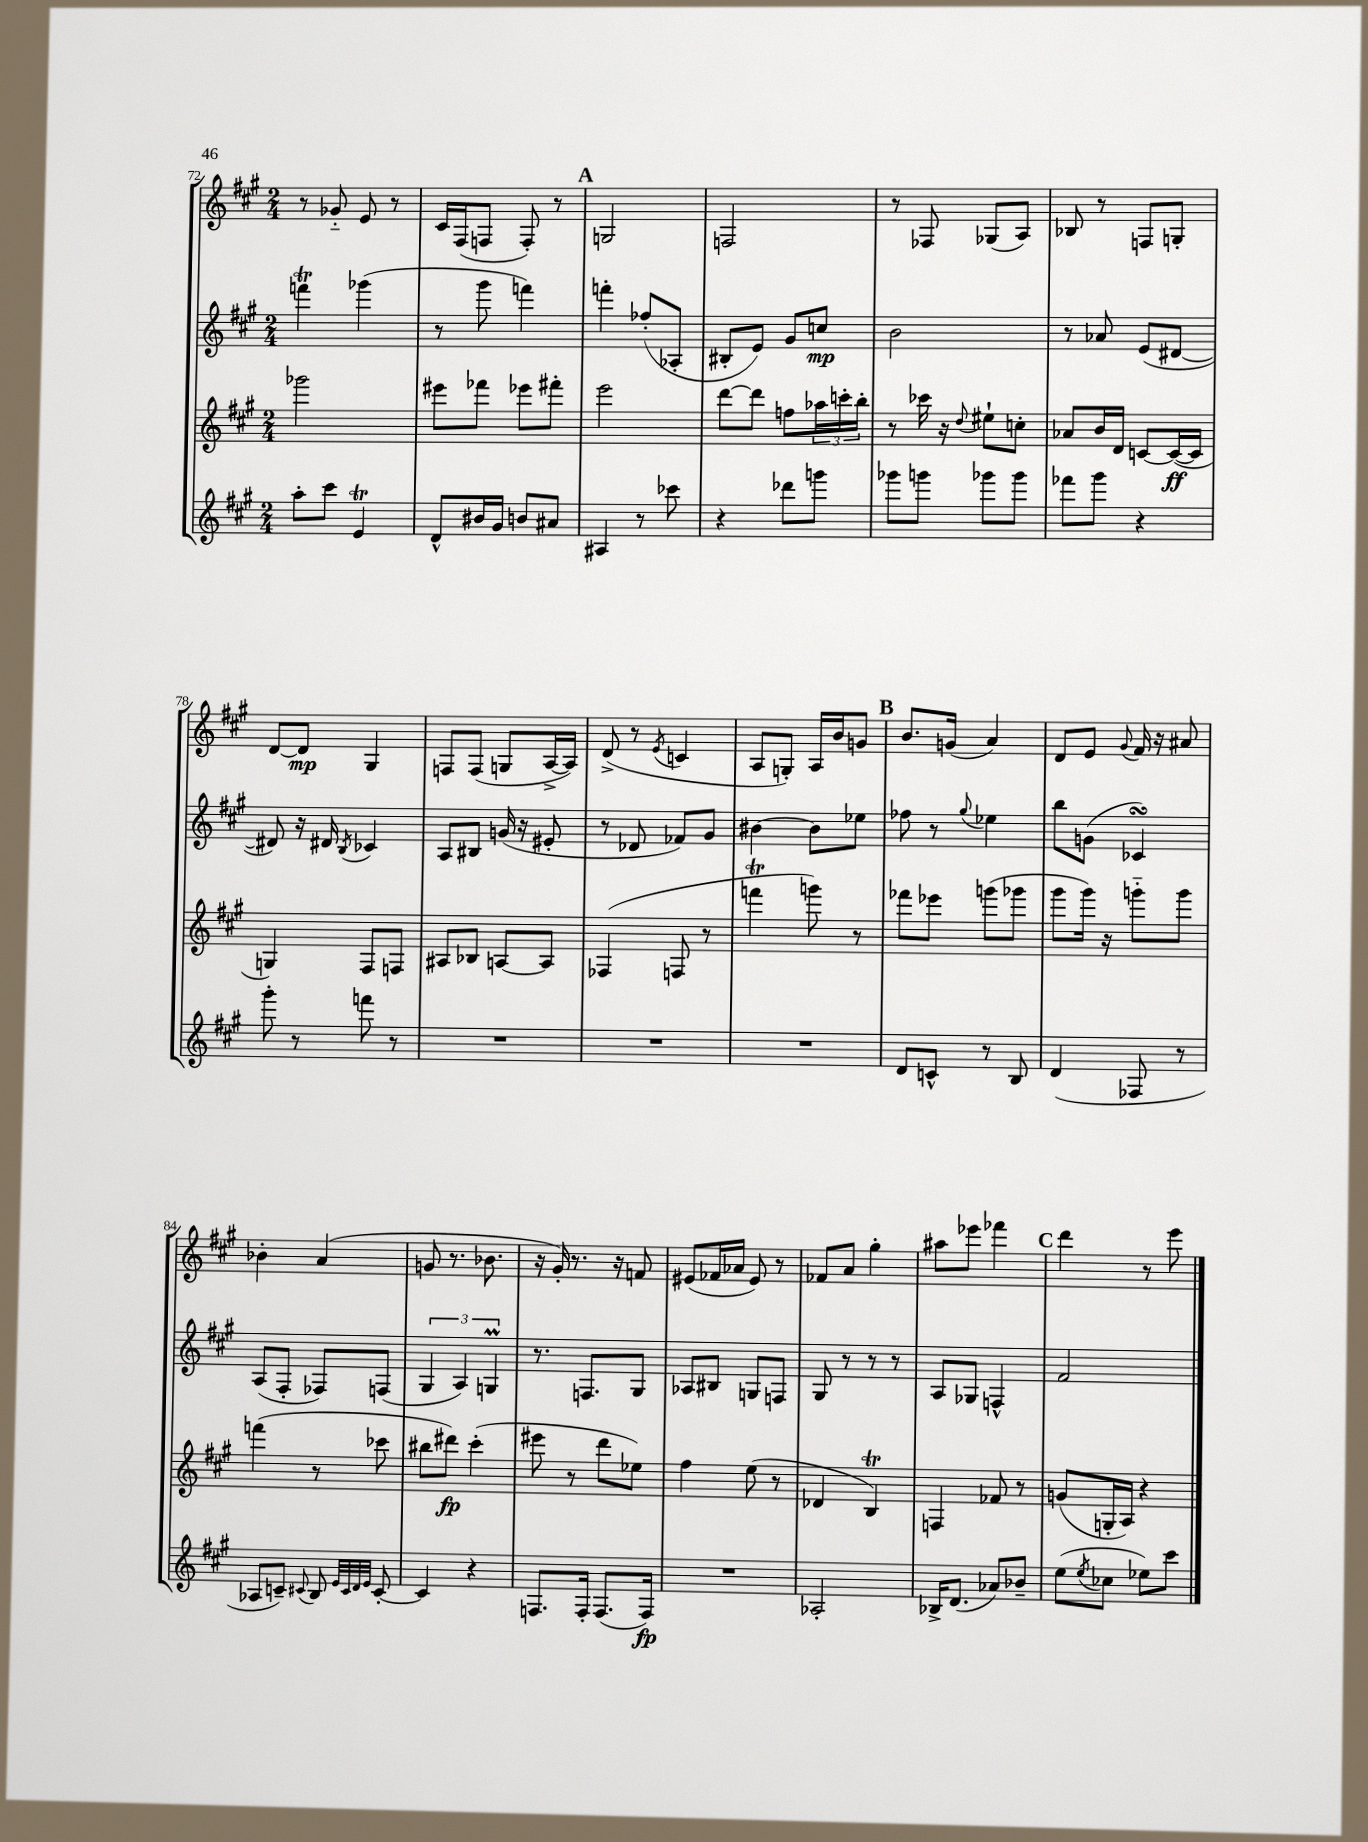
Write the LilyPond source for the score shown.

<<
\new StaffGroup <<
\new Staff = "s0" {
    \clef treble \key a \major \numericTimeSignature \time 2/4
    r8 ges'8-_ e'8 r8 |
    cis'16 fis16( f8 f8-.) r8 |
    \mark \markup { \bold "A" } g2 |
    f2 |
    r8 fes8 ges8( a8) |
    bes8 r8 f8 g8-. |
    d'8~ d'8\mp gis4 |
    f8 f8( g8 a16~-> a16) |
    d'8->( r8 \acciaccatura { e'8 } c'4 |
    a8 g8-.) a16 b'16 g'8 |
    \mark \markup { \bold "B" } b'8. g'16( a'4) |
    d'8 e'8 \appoggiatura { gis'8 } fis'16 r16 ais'8 |
    bes'4-. a'4( |
    g'8 r8. bes'8. |
    r16 gis'16-.) r8. r16 f'8 |
    eis'8( fes'16 aes'16 eis'8) r8 |
    fes'8 a'8 gis''4-. |
    ais''8 ees'''8 fes'''4 |
    \mark \markup { \bold "C" } d'''4 r8 e'''8 \bar "|." |
}
\new Staff = "s1" {
    \clef treble \key a \major \numericTimeSignature \time 2/4
    f'''4\trill ges'''4( |
    r8 gis'''8 f'''4) |
    \mark \markup { \bold "A" } f'''4-. fes''8-.( aes8-. |
    bis8-. e'8) gis'8 c''8\mp |
    b'2 |
    r8 aes'8 e'8( dis'8~ |
    dis'8) r16 dis'16 \acciaccatura { b8 } ces'4 |
    a8 bis8 g'16( r16 eis'8-. |
    r8 des'8 fes'8) gis'8 |
    bis'4~ bis'8 ees''8 |
    \mark \markup { \bold "B" } fes''8 r8 \appoggiatura { gis''8 } ees''4 |
    b''8 g'8( ces'4\turn) |
    a8( fis8-. fes8) f8( |
    \tuplet 3/2 { gis4 a4) g4\prall } |
    r8. f8. gis8 |
    aes8 bis8 g8 f8 |
    gis8 r8 r8 r8 |
    a8 ges8 f4-^ |
    \mark \markup { \bold "C" } fis'2 \bar "|." |
}
\new Staff = "s2" {
    \clef treble \key a \major \numericTimeSignature \time 2/4
    ges'''2 |
    eis'''8 fes'''8 ees'''8 fis'''8-. |
    \mark \markup { \bold "A" } e'''2 |
    d'''8~ d'''8 f''8 \tuplet 3/2 { aes''16 c'''16-. b''16-. } |
    r8 ces'''16 r16 \appoggiatura { d''8 } eis''8-! c''8-. |
    aes'8 b'16 d'16 c'8~ c'16~\ff( c'16 |
    g4) fis8 f8 |
    ais8 bes8 a8~ a8 |
    fes4( f8 r8 |
    f'''4\trill g'''8) r8 |
    \mark \markup { \bold "B" } fes'''8 ees'''8 g'''8( ges'''8 |
    gis'''8 gis'''16) r16 g'''8-_ g'''8 |
    f'''4( r8 ces'''8 |
    bis''8 dis'''8\fp) cis'''4-.( |
    eis'''8 r8 d'''8 ees''8) |
    fis''4 e''8( r8 |
    des'4 b4\trill) |
    f4 fes'8 r8 |
    \mark \markup { \bold "C" } g'8( g16-. a16) r4 \bar "|." |
}
\new Staff = "s3" {
    \clef treble \key a \major \numericTimeSignature \time 2/4
    a''8-. cis'''8 e'4\trill |
    d'8-^ bis'16 gis'16 b'8 ais'8 |
    \mark \markup { \bold "A" } ais4 r8 ces'''8 |
    r4 des'''8 g'''8 |
    ges'''8 g'''8 ges'''8 ges'''8 |
    fes'''8 gis'''8 r4 |
    gis'''8-. r8 f'''8 r8 |
    R2 |
    R2 |
    R2 |
    \mark \markup { \bold "B" } d'8 c'8-^ r8 b8 |
    d'4( fes8 r8 |
    aes8 c'8--) \appoggiatura { cis'8 } b8 \grace { e'32 cis'32 d'32 e'32 } cis'8~-. |
    cis'4 r4 |
    f8. f16-. f8.( f16\fp) |
    R2 |
    aes2-. |
    bes16-> d'8.( aes'8) bes'8-- |
    \mark \markup { \bold "C" } e''8( \acciaccatura { e''8 } ces''8 ees''8) cis'''8 \bar "|." |
}
>>
>>
\layout { \context { \Score currentBarNumber = #72 } }
